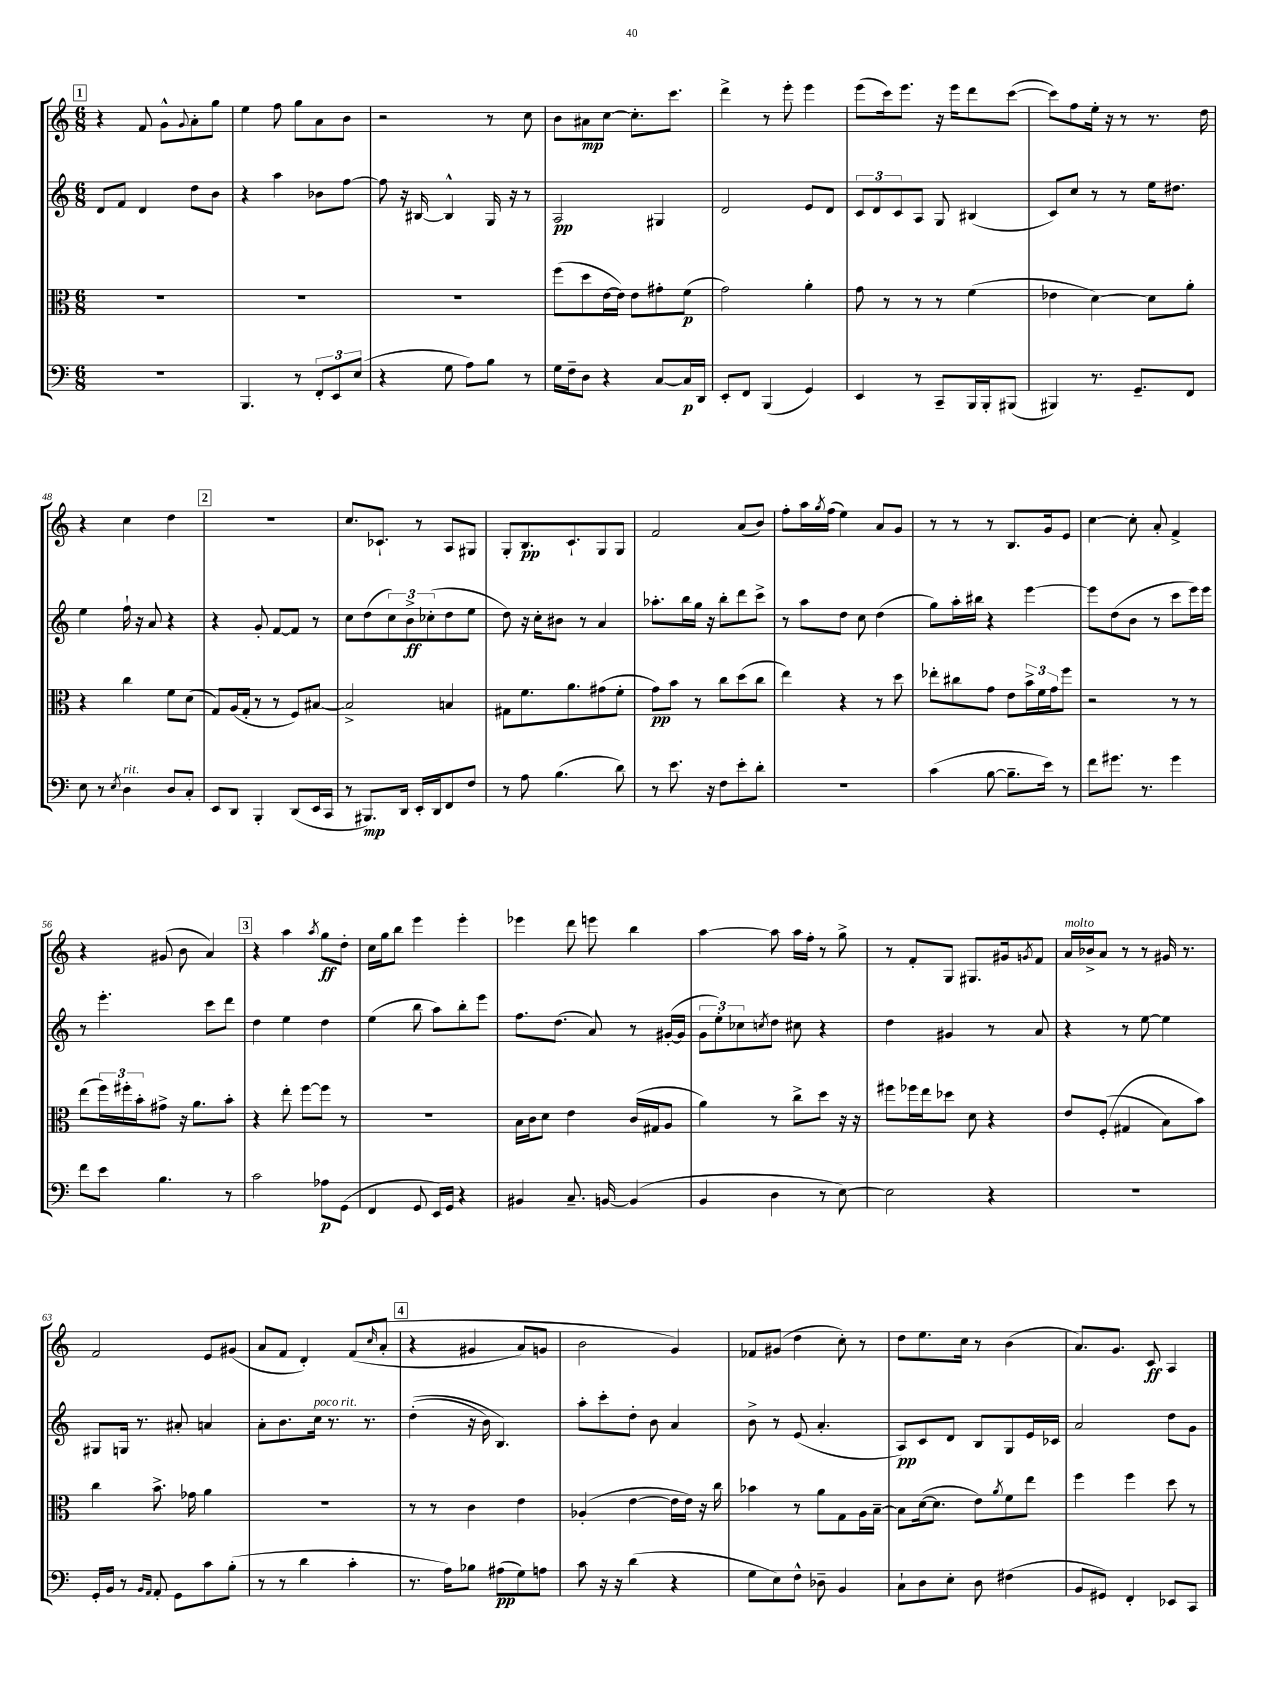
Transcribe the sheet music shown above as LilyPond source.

<<
\new StaffGroup <<
\new Staff = "s0" {
    \clef treble \key c \major \numericTimeSignature \time 6/8
    \mark \markup { \box "1" } r4 f'8 g'8-^ \appoggiatura { g'8 } a'8-. g''8 |
    e''4 f''8 g''8 a'8 b'8 |
    r2 r8 c''8 |
    b'8 ais'8\mp c''8~ c''8.-. c'''8. |
    d'''4-> r8 e'''8-. e'''4 |
    e'''8( c'''16) e'''8. r16 e'''16 d'''8 c'''8~( |
    c'''8) f''8 e''16-. r16 r8 r8. d''16 |
    r4 c''4 d''4 |
    \mark \markup { \box "2" } R2. |
    c''8. ces'8.-! r8 a8 gis8 |
    g8-. b8.\pp c'8.-! g8 g8 |
    f'2 a'8( b'8) |
    f''8-. a''16 \acciaccatura { g''8 } f''16( e''4) a'8 g'8 |
    r8 r8 r8 b8. g'16 e'8 |
    c''4~ c''8-. a'8-. f'4-> |
    r4 gis'8( b'8 a'4) |
    \mark \markup { \box "3" } r4 a''4 \acciaccatura { a''8 } g''8\ff d''8-. |
    c''16 g''16 b''8 e'''4 e'''4-. |
    ees'''4 d'''8 e'''8 b''4 |
    a''4~ a''8 a''16 f''16-. r8 g''8-> |
    r8 f'8-. g8 gis8. gis'16 \acciaccatura { g'8 } f'8 |
    a'16^\markup { \italic "molto" } bes'16-> a'8 r8 r8 gis'16 r8. |
    f'2 e'8 gis'8( |
    a'8 f'8 d'4-.) f'8(\( \grace { c''16 } a'8-. |
    \mark \markup { \box "4" } r4 gis'4 a'8) g'8 |
    b'2 g'4\) |
    fes'8 gis'8( d''4 c''8-.) r8 |
    d''8 e''8. c''16 r8 b'4( |
    a'8.) g'8. c'8\ff a4 \bar "|." |
}
\new Staff = "s1" {
    \clef treble \key c \major \numericTimeSignature \time 6/8
    \mark \markup { \box "1" } d'8 f'8 d'4 d''8 b'8 |
    r4 a''4 bes'8 f''8~ |
    f''8 r16 bis16~ bis4-^ g16 r16 r8 |
    a2\pp gis4 |
    d'2 e'8 d'8 |
    \tuplet 3/2 { c'8 d'8 c'8 } a8 g8 bis4( |
    c'8) c''8 r8 r8 e''16 dis''8. |
    e''4 f''16-! r16 a'8 r4 |
    \mark \markup { \box "2" } r4 g'8-. f'8~ f'8 r8 |
    c''8 d''8( \tuplet 3/2 { c''8) b'8->\ff ces''8-.( } d''8 e''8 |
    d''8) r16 c''16-. bis'8 r8 a'4 |
    aes''8.-. b''16 g''16 r16 b''8-. d'''8 c'''8-> |
    r8 a''8 d''8 c''8 d''4( |
    g''8) a''16-. bis''16 r4 e'''4~ |
    e'''8 d''8( b'8 r8 c'''8 e'''16) e'''16 |
    r8 e'''4.-. c'''8 d'''8 |
    \mark \markup { \box "3" } d''4 e''4 d''4 |
    e''4( b''8 a''8) b''8-. e'''8 |
    f''8. d''8.( a'8) r8 gis'16~-.( gis'16 |
    \tuplet 3/2 { g'8 e''8-.) ces''8 } \acciaccatura { c''8 } d''8 cis''8 r4 |
    d''4 gis'4 r8 a'8 |
    r4 r8 e''8~ e''4 |
    gis8 g16 r8. ais'8-. a'4 |
    a'8-. b'8. c''16^\markup { \italic "poco rit." } r8. r8. |
    \mark \markup { \box "4" } d''4-.(\( r16 b'16) b4.\) |
    a''8-. c'''8-. d''8-. b'8 a'4 |
    b'8-> r8 e'8( a'4.-. |
    a8\pp) c'8 d'8 b8 g8 e'16 ces'16 |
    a'2 d''8 g'8 \bar "|." |
}
\new Staff = "s2" {
    \clef alto \key c \major \numericTimeSignature \time 6/8
    \mark \markup { \box "1" } R2. |
    R2. |
    R2. |
    f''8( d''8 e'16~ e'16) e'8 gis'8-. f'8\p( |
    g'2) a'4-. |
    g'8 r8 r8 r8 f'4( |
    ees'4 d'4~) d'8 a'8-. |
    r4 c''4 f'8 d'8( |
    \mark \markup { \box "2" } g8) a16( g16-. r8 r8 f8) bis8~ |
    bis2-> b4 |
    gis8 f'8. a'8. gis'8( f'8-. |
    g'8\pp) b'8 r8 c''8 d''8( c''8 |
    e''4) r4 r8 d''8 |
    ees''8-. cis''8 g'8 e'8 \tuplet 3/2 { b'16-> f'16 g'16 } f''8 |
    r2 r8 r8 |
    e''8( \tuplet 3/2 { f''16) fis''16-. b'16-. } gis'8-> r16 a'8. b'8-. |
    \mark \markup { \box "3" } r4 e''8-. f''8~ f''8 r8 |
    R2. |
    b16 c'16 d'8 e'4 c'16( gis16 a8 |
    a'4) r8 c''8-> d''8 r16 r16 |
    fis''8 fes''16 e''16 des''8 d'8 r4 |
    e'8 f8-.(\( gis4 b8) b'8\) |
    c''4 b'8.-> ges'16 a'4 |
    R2. |
    \mark \markup { \box "4" } r8 r8 c'4 e'4 |
    aes4-.( e'4~ e'16 e'16) r16 c''16 |
    bes'4 r8 a'8 g8 a16 b16~-- |
    b8 d'16~( d'8. e'8) \acciaccatura { a'8 } f'8 e''8 |
    f''4 f''4 d''8 r8 \bar "|." |
}
\new Staff = "s3" {
    \clef bass \key c \major \numericTimeSignature \time 6/8
    \mark \markup { \box "1" } R2. |
    b,,4. r8 \tuplet 3/2 { f,8-. e,8 e8( } |
    r4 g8 a8) b8 r8 |
    g16 f16-- d8 r4 c8~ c16\p d,16 |
    e,8-. f,8 b,,4( g,4) |
    e,4 r8 c,8-- b,,16 b,,16-. bis,,8( |
    bis,,4) r8. g,8.-- f,8 |
    e8 r8 \acciaccatura { e8 } d4^\markup { \italic "rit." } d8 c8-. |
    \mark \markup { \box "2" } e,8 d,8 b,,4-. d,8( e,16 c,16 |
    r8 bis,,8.\mp) d,16 e,16-. d,16 f,8 f8 |
    r8 a8 b4.( d'8) |
    r8 e'8. r16 f8 e'8-. d'8-. |
    R2. |
    c'4( b8~ b8.-- e'16) r8 |
    f'8 gis'8. r8. gis'4 |
    f'8 e'8 b4. r8 |
    \mark \markup { \box "3" } c'2 aes8\p g,8( |
    f,4 g,8 e,16) g,16 r4 |
    bis,4 c8.-- b,16~ b,4( |
    b,4 d4 r8 e8~) |
    e2 r4 |
    R2. |
    g,16-. b,16 r8 \grace { b,16 a,16 } a,8-. g,8 c'8 b8-.( |
    r8 r8 d'4 c'4-. |
    \mark \markup { \box "4" } r8. a16) bes8 ais8\pp( g8) a8 |
    c'8 r16 r16 d'4( r4 |
    g8 e8) f8-^ des8-- b,4 |
    c8-! d8 e8-. d8 fis4( |
    b,8 gis,8) f,4-. ees,8 c,8 \bar "|." |
}
>>
>>
\layout { \context { \Score currentBarNumber = #41 } }
